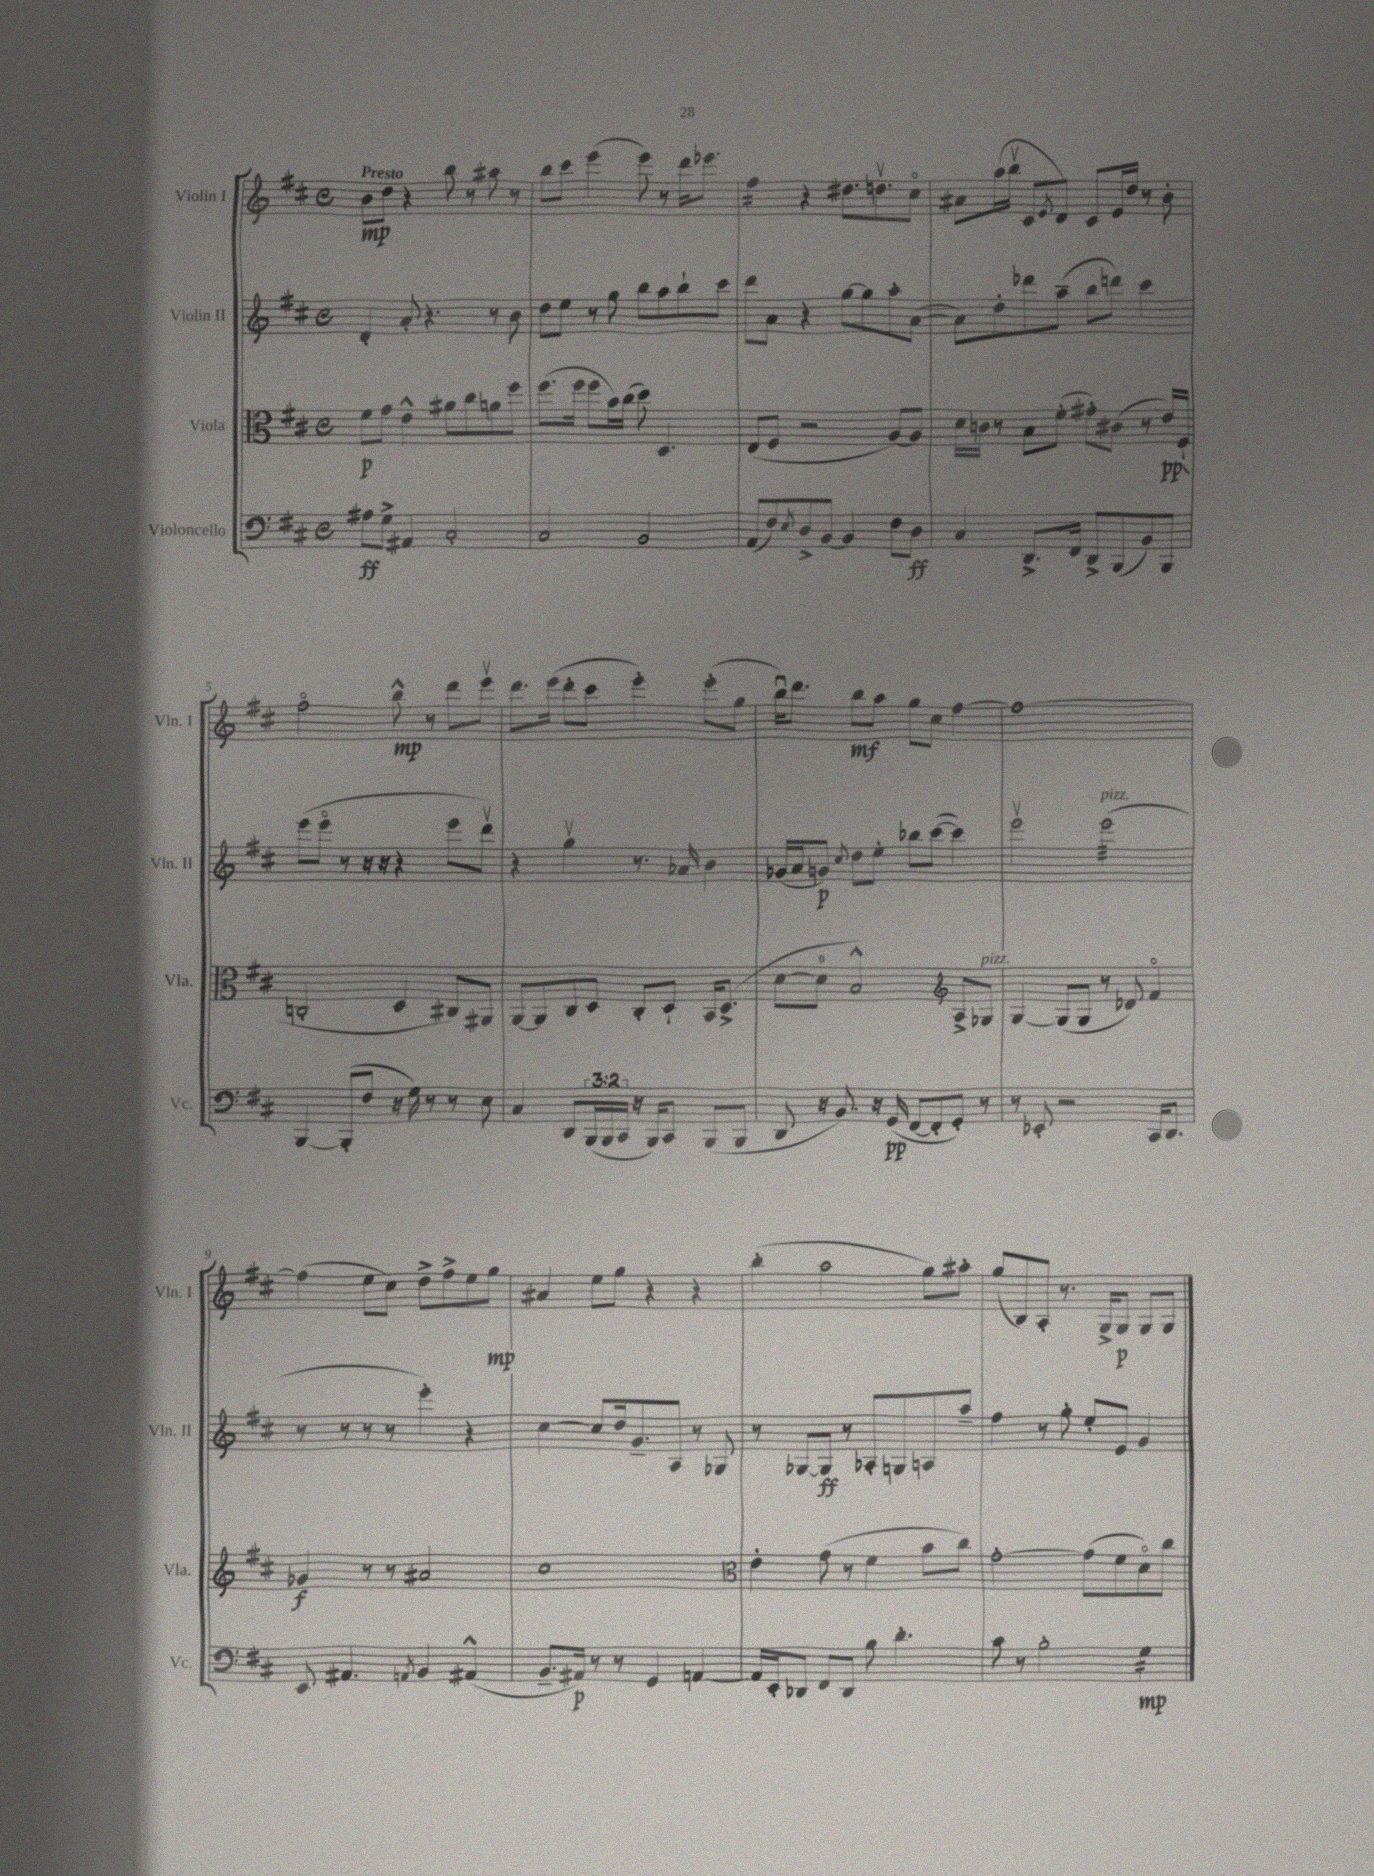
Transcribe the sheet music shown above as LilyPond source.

<<
\new StaffGroup <<
\new Staff = "s0" \with { instrumentName = "Violin I" shortInstrumentName = "Vln. I" } {
    \clef treble \key d \major \defaultTimeSignature \time 4/4 \tempo "Presto"
    b'8\mp d''8 r4 b''8 r8 ais''8 r8 |
    b''8 cis'''8 e'''4( e'''8) r8 d'''16 ees'''8. |
    fis''4:16 r4 dis''8. d''8.\upbow cis''8\flageolet |
    ais'8 a''16( b''16\upbow cis'8 \acciaccatura { e'8 } d'8) cis'8 e'16 d''16 r8 b'8-. |
    fis''2\flageolet b''8-^\mp r8 d'''8 e'''8\upbow |
    d'''8. e'''16( d'''8-. cis'''8 e'''4-.) e'''8-.( g''8 |
    b''16\downbow) d'''8. b''8\mf a''8 g''8 cis''8 fis''4~ |
    fis''1~ |
    fis''4( e''8 cis''8) d''8-> fis''8-> e''8 g''8\mp |
    ais'4 e''8 g''8 r4 r4 |
    b''4-.( a''2 g''8) ais''8-. |
    g''8( b8) a8-. r8. g16-> g8\p g8 g8 \bar "|." |
}
\new Staff = "s1" \with { instrumentName = "Violin II" shortInstrumentName = "Vln. II" } {
    \clef treble \key d \major \defaultTimeSignature \time 4/4
    d'4-. a'8-. r4. r8 b'8 |
    d''8 e''8 r8 g''8 b''8 a''8 b''8-! cis'''8 |
    d'''8 a'8 r4 g''8~ g''8 a''8-. a'8~( |
    a'8) d''8-. des'''8 a''8--( b''8 d'''8) cis'''4 |
    e'''8( e'''8\flageolet r8 r16 r16 r4 e'''8 d'''8\upbow) |
    r4 g''4\upbow r8. aes'16 b'4 |
    ges'16( a'16 g'8\p) \acciaccatura { cis''8 } d''8 e''8-. bes''8 cis'''8~( cis'''4) |
    e'''2\upbow e'''2:32^\markup { \italic "pizz." }( |
    r8 r8 r8 r8 e'''4-.) r4 |
    cis''4~ cis''8 d''16 g'8.-- a8 r8 ges8 |
    r8 ges8~ ges8\ff r8 aes8-. g8 a8 a''8-- |
    fis''4 r8 g''8-. e''8-. e'8 g'4 \bar "|." |
}
\new Staff = "s2" \with { instrumentName = "Viola" shortInstrumentName = "Vla." } {
    \clef alto \key d \major \defaultTimeSignature \time 4/4
    fis'8\p g'8 e'4-^ ais'8 cis''8 a'8 fis''8 |
    fis''8.( fis''16 fis''8 b'16) cis''16( d''8) d4. |
    e8( fis8 r2 a8~) a8 |
    d'16 c'16 r8 b8 fis'8-.( gis'8-.) cis'8( r8 e'16\pp) fis16-!( |
    c2-. d4 cis8) ais,8 |
    a,8~ a,8 cis8 d8 cis8-. d8-! b,16 d8.->( |
    d'8~ d'8-0 b2-^) \clef treble a8-> ges8^\markup { \italic "pizz." } |
    g4~ g8( g8 r8 des'8) fis'4\flageolet |
    ges'4\f r8 r8 ais'2 |
    cis''1 |
    \clef alto e'4-. g'8( r8 fis'4 b'8 cis''8) |
    g'2~-. g'8( fis'8 d'8\flageolet) cis''8 \bar "|." |
}
\new Staff = "s3" \with { instrumentName = "Violoncello" shortInstrumentName = "Vc." } {
    \clef bass \key d \major \defaultTimeSignature \time 4/4 \override Staff.TupletNumber.text = #tuplet-number::calc-fraction-text
    ais8\ff g8-> ais,4 cis2-. |
    cis2 b,2 |
    a,8( fis8) \acciaccatura { e8 } d8-> b,8~ b,4 fis8 d8\ff |
    cis4 d,8.-> fis,16 d,8-> b,,8( b,8) b,,8 |
    b,,4~ b,,8-.( fis8 r16 g16) r8 r8 e8 |
    cis4 d,8 \tuplet 3/2 { b,,16( b,,16 cis,16 } r16 b,,16) cis,8 b,,8( b,,8 |
    d,8 r16 b,8.) r16 g,16\pp( fis,8~ fis,8-. g,8-.) r8 |
    r8 ees,8-. r2 cis,16 d,8. |
    e,8 ais,4. \acciaccatura { a,8 } b,4 ais,4-^( |
    b,8.-- ais,16\p) r8 r8 g,4 a,4~ |
    a,16 e,16-. des,8 fis,8 des,8 b8 d'4.-. |
    cis'8 r8 b2-. g4:16\mp \bar "|." |
}
>>
>>
